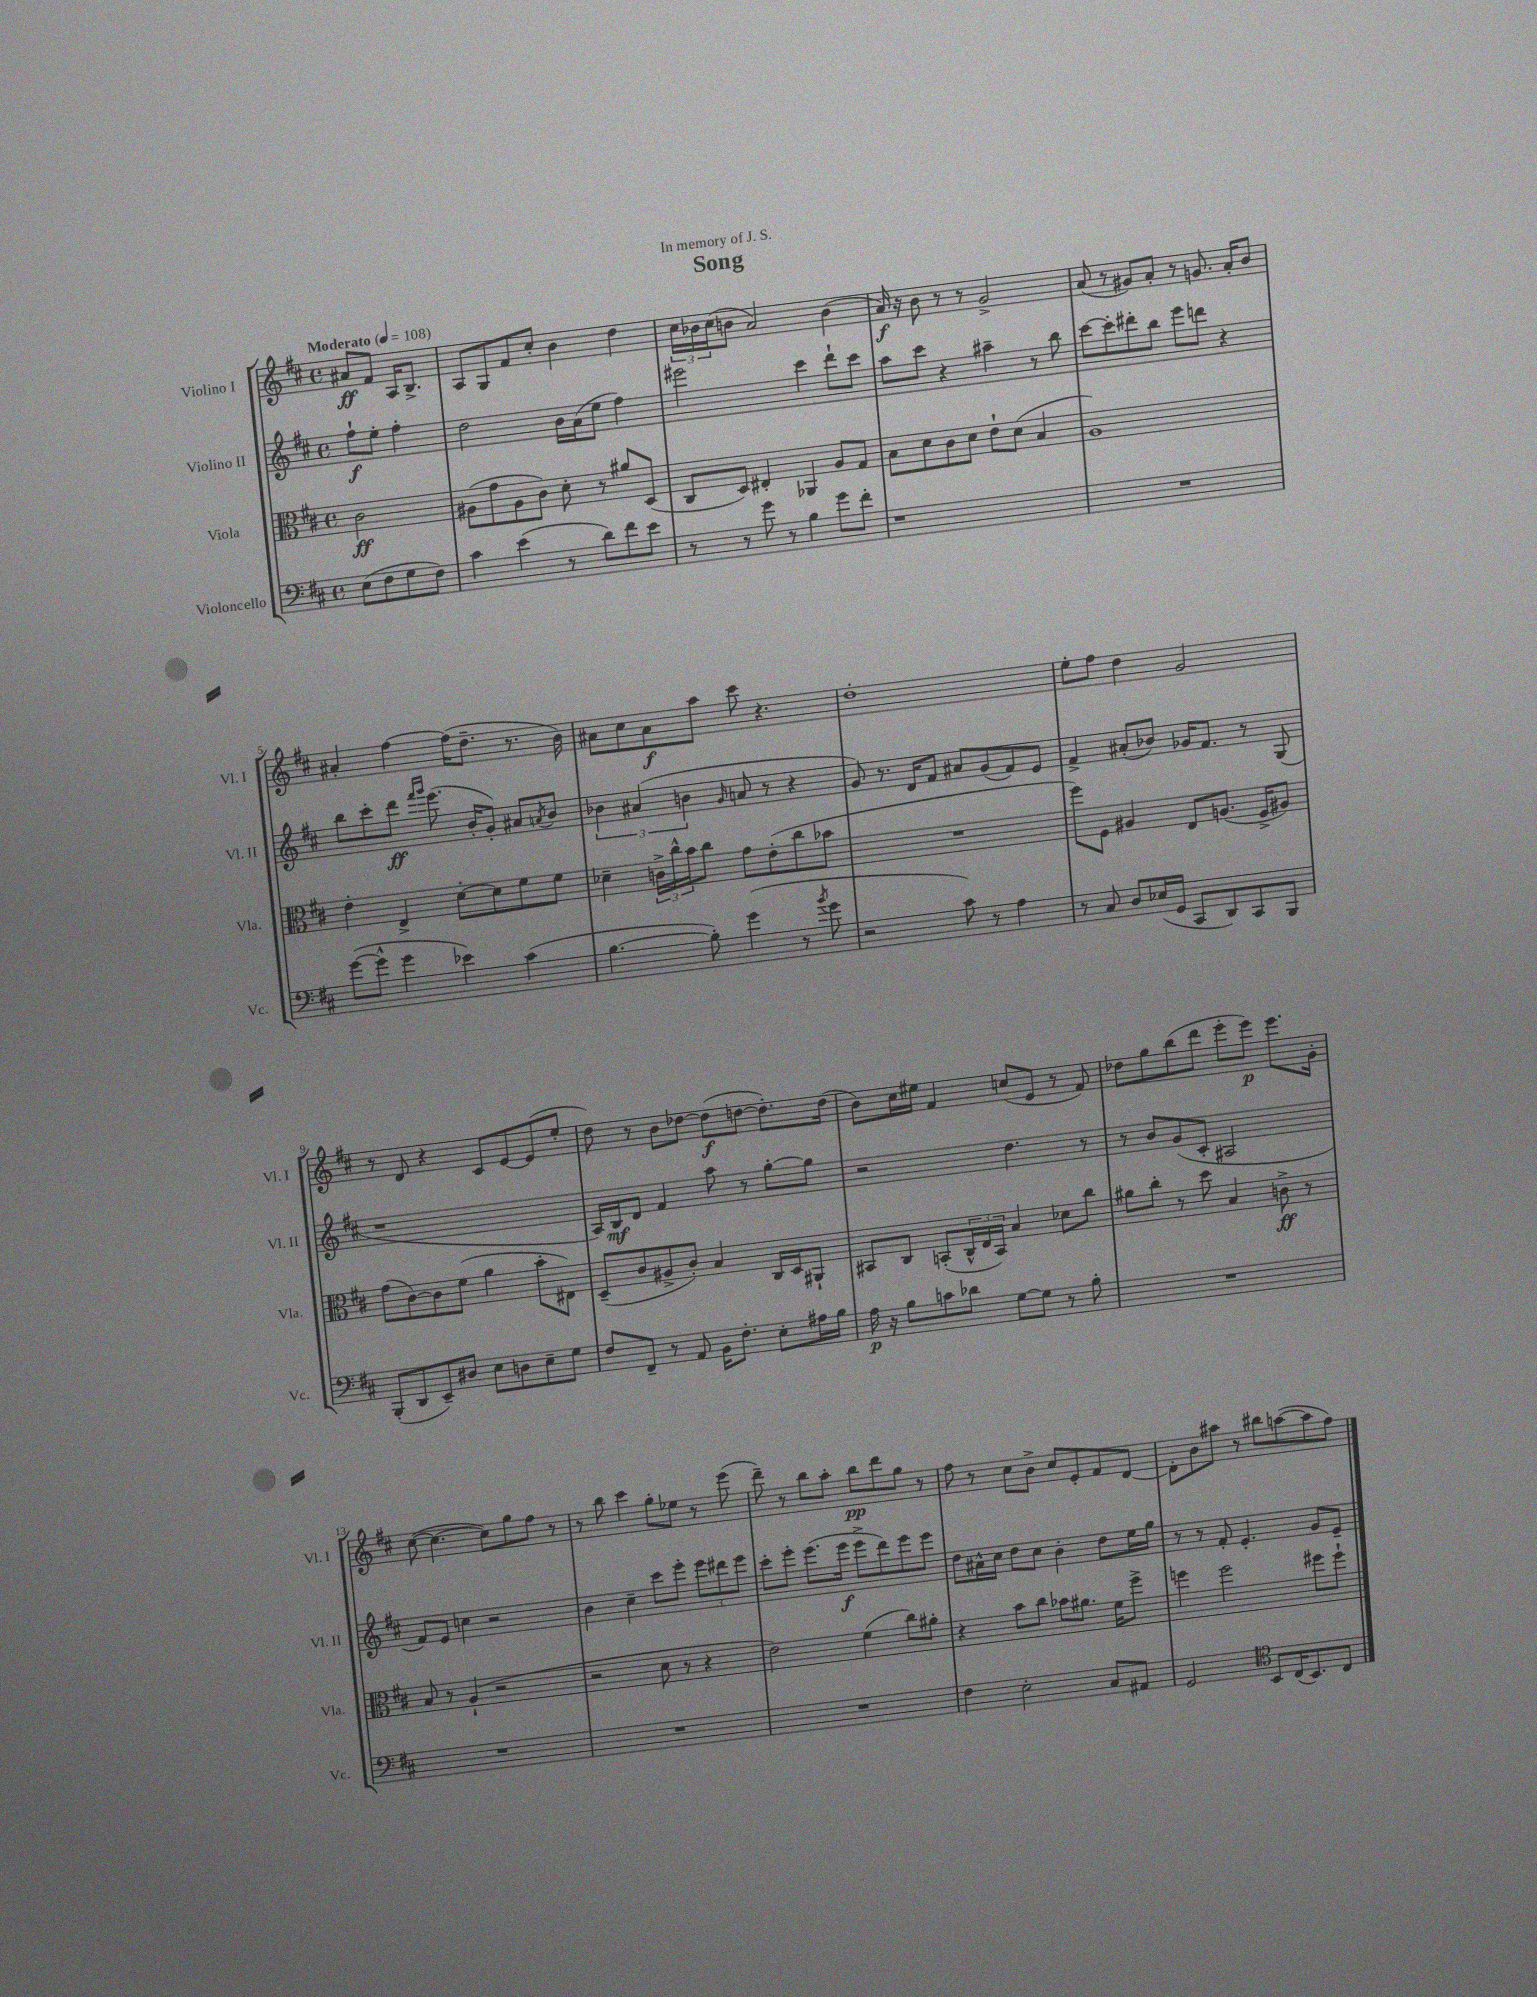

**kern	**dynam	**kern	**dynam	**kern	**dynam	**kern	**dynam
*part4	*part4	*part3	*part3	*part2	*part2	*part1	*part1
*staff4	*staff4	*staff3	*staff3	*staff2	*staff2	*staff1	*staff1
*I"Violoncello	*	*I"Viola	*	*I"Violino II	*	*I"Violino I	*
*I'Vc.	*	*I'Vla.	*	*I'Vl. II	*	*I'Vl. I	*
*clefF4	*	*clefC3	*	*clefG2	*	*clefG2	*
*k[f#c#]	*	*k[f#c#]	*	*k[f#c#]	*	*k[f#c#]	*
*M4/4	*	*M4/4	*	*M4/4	*	*M4/4	*
*met(c)	*	*met(c)	*	*met(c)	*	*met(c)	*
*MM108	*	*MM108	*	*MM108	*	*MM108	*
=	=	=	=	=	=	=	=
!	!	!	!	!	!	!LO:TX:a:B:t=Moderato	!
(8E\L	.	2c#\	ff	8ff#`\L	f	8a#X/L	ff
8F#\	.	.	.	8ee'\J	.	8f#/J	.
8G\	.	.	.	4ff#'\	.	16A/KL	.
.	.	.	.	.	.	8.B^/J	.
8F#\J)	.	.	.	.	.	.	.
=1	=1	=1	=1	=1	=1	=1	=1
4c#\	.	(8A#X\L	.	2dd\	.	8A/L	.
.	.	8g\	.	.	.	8G/	.
(4e\	.	8A#\	.	.	.	8f#/	.
.	.	8c#\J)	.	.	.	8cc#'/J	.
8r	.	8d'\	.	16b\LL	.	4b\	.
.	.	.	.	(16a\J	.	.	.
8d\L)	.	8r	.	8ee\J	.	.	.
8f#\	.	8a#X/L	.	4ff#\)	.	4dd\	.
8e\J	.	(8D/J	.	.	.	.	.
=2	=2	=2	=2	=2	=2	=2	=2
8r	.	8C#/L	.	2eee#X\	.	24cc#\LL	.
.	.	.	.	.	.	24b-X\	.
.	.	.	.	.	.	(24cc#\J	.
8r	.	8D/J)	.	.	.	8bn\J	.
8g\	.	4E#X'/	.	.	.	2a/)	.
8r	.	.	.	.	.	.	.
4B\	.	4AA-X/	.	4ccc#\	.	.	.
8g\L	.	8A/L	.	8ddd`\L	.	(4b\	.
8f#'\J	.	8G/J	.	8ccc#\J	.	.	.
=3	=3	=3	=3	=3	=3	=3	=3
1r	.	8B\L	.	8aa\L	.	16a/)	f
.	.	.	.	.	.	16r	.
.	.	8d\	.	8ccc#\J	.	8b\	.
.	.	8c#\	.	4r	.	8r	.
.	.	8d\J	.	.	.	8r	.
.	.	8e`\L	.	4aa#X~\	.	2g^/	.
.	.	(8d\J	.	.	.	.	.
.	.	4B/	.	8r	.	.	.
.	.	.	.	8bb\	.	.	.
=4	=4	=4	=4	=4	=4	=4	=4
1r	.	1A)	.	[8ccc#\L	.	(8a/	.
.	.	.	.	8ccc#'\]	.	8r	.
.	.	.	.	8ddd#X'\	.	8g#X/L)	.
.	.	.	.	8bb\J	.	8a'/J	.
.	.	.	.	8eee\L	.	8r	.
.	.	.	.	8dddn\J	.	8.gn/	.
.	.	.	.	4r	.	.	.
.	.	.	.	.	.	16a'/KL	.
.	.	.	.	.	.	8b/J	.
!!LO:LB:g=z
=5	=5	=5	=5	=5	=5	=5	=5
([8g\L	.	4e'\	.	8bb\L	.	4a#X'/	.
8g^^\J]	.	.	.	8ccc#'\	.	.	.
4g\	.	4E^/	.	8ddd\J	ff	[4ff#\	.
.	.	.	.	16qqfff#/LL	.	.	.
.	.	.	.	16qqggg/JJ	.	.	.
.	.	.	.	(8.eee\	.	.	.
4e-X\)	.	[8d'\L	.	.	.	(16ff#\KL]	.
.	.	.	.	16b'/KL	.	8.dd~\J	.
.	.	8d\]	.	8g'/J)	.	.	.
(4c#\	.	8f#\	.	8a#X/L	.	8.r	.
.	.	.	.	8qan/	.	.	.
.	.	8f#\J	.	8b/J	.	.	.
.	.	.	.	.	.	16b\)	.
=6	=6	=6	=6	=6	=6	=6	=6
[4.B\	.	4d-X~\	.	6b-X\	.	8a#X\L	.
.	.	.	.	.	.	8cc#\	.
.	.	.	.	(6a#X/	.	.	.
.	.	24cn^\LL	.	.	.	8a#\	f
.	.	24cc#^^\	.	.	.	.	.
.	.	24b\J	.	6bn\	.	.	.
8B'\])	.	8cc#\J	.	.	.	8aa\J	.
.	.	.	.	16qqg/	.	.	.
(4g\	.	8g\L	.	8an/	.	8ccc#\	.
.	.	(8e'\	.	8r	.	4.r	.
8r	.	8cc#\	.	4r	.	.	.
8qb/	.	.	.	.	.	.	.
8g\	.	8b-X\J	.	.	.	.	.
=7	=7	=7	=7	=7	=7	=7	=7
2r	.	1r	.	8g/)	.	1dd'	.
.	.	.	.	8.r	.	.	.
.	.	.	.	16d/KL	.	.	.
.	.	.	.	8f#/J	.	.	.
8c#\)	.	.	.	8a#X/L	.	.	.
8r	.	.	.	(8g/	.	.	.
4A\	.	.	.	8f#/)	.	.	.
.	.	.	.	8e/J	.	.	.
=8	=8	=8	=8	=8	=8	=8	=8
8r	.	8ff#\L)	.	4f#^/	.	8ee'\L	.
8C#/	.	8F#\J	.	.	.	8ff#\J	.
8D/L	.	4A#X/	.	(8a#X'/L	.	4dd\	.
(16E-X/L	.	.	.	8b-X/J)	.	.	.
16GG/JJ	.	.	.	.	.	.	.
8CC#/L	.	8E/L	.	16g-X/KL	.	2g/	.
.	.	.	.	8.f#/J	.	.	.
8DD/)	.	(8.An/J	.	.	.	.	.
8CC#/	.	.	.	8r	.	.	.
.	.	16F#^/KL	.	.	.	.	.
8BBB/J	.	8A#X/J)	.	(8G/	.	.	.
!!LO:LB:g=z
=9	=9	=9	=9	=9	=9	=9	=9
(8BBB'/L	.	(8g\L	.	1r	.	8r	.
8DD/	.	[8c#\)	.	.	.	8d/	.
8EE~/)	.	8c#\]	.	.	.	4r	.
8D#X/J	.	(8f#\J	.	.	.	.	.
8E\L	.	4a\	.	.	.	8c#/L	.
8Dn\	.	.	.	.	.	[8e/	.
8E~\	.	8b'\L	.	.	.	(8e/]	.
8G\J	.	8E#X\J)	.	.	.	8ee'/J	.
=10	=10	=10	=10	=10	=10	=10	=10
8F#/L	.	(8D~/L	.	16A/LL)	.	8dd\)	.
.	.	.	.	16B/J	mf	.	.
8FF#~/J	.	8c#/	.	8d/J	.	8r	.
8r	.	8A#X^/	.	4f#/	.	8b\L	.
8AA/	.	8c#'/J)	.	.	.	[8dd-X\J	.
16BB\KL	.	4B/	.	8aa\	.	(8dd-\L]	f
8.F#'\J	.	.	.	.	.	.	.
.	.	.	.	8r	.	[8ddn\J	.
8E'\L	.	16C#/LL	.	[8gg'\L	.	8.dd'\L])	.
.	.	16D/J	.	.	.	.	.
16A#X\L	.	8AA#X`/J	.	8gg\J]	.	.	.
16B\JJ	.	.	.	.	.	(16dd\Jk	.
=11	=11	=11	=11	=11	=11	=11	=11
16A\	p	8BB#X/L	.	2r	.	8b\L)	.
16r	.	.	.	.	.	.	.
8B\L	.	8C#/J	.	.	.	16cc#\L	.
.	.	.	.	.	.	16ee#X\JJ	.
8cn\	.	(8BBn'/L	.	.	.	4f#/	.
8d-X\J	.	24C#^^/L	.	.	.	.	.
.	.	24E/	.	.	.	.	.
.	.	24BB/JJ)	.	.	.	.	.
[8G\L	.	4B/	.	4.dd\	.	(8ccn/L	.
8G\J]	.	.	.	.	.	8e/J	.
8r	.	8d-X\L	.	.	.	8r	.
8B'\	.	8cc#\J	.	8r	.	8f#/)	.
=12	=12	=12	=12	=12	=12	=12	=12
1r	.	8a#X\L	.	8r	.	8dd-X\L	.
.	.	8cc#'\J	.	8b/L	.	8gg\	.
.	.	8r	.	(8g/	.	(8bb\	.
.	.	8dd\	.	8c#'/J	.	8ddd\J	.
.	.	4B/	.	2A#X/	.	8eee'\L	.
.	.	.	.	.	.	8eee\J)	p
.	.	8cn^\	ff	.	.	8.eee\L	.
.	.	8r	.	.	.	.	.
.	.	.	.	.	.	16g'\Jk	.
!!LO:LB:g=z
=13	=13	=13	=13	=13	=13	=13	=13
1r	.	8B/	.	8f#/L)	.	([8cc#\	.
.	.	8r	.	8e/J	.	4.cc#\_	.
.	.	(4A`/	.	4ccn\	.	.	.
.	.	2r	.	2r	.	8cc#\L])	.
.	.	.	.	.	.	8gg\	.
.	.	.	.	.	.	8ff#\J	.
.	.	.	.	.	.	8r	.
=14	=14	=14	=14	=14	=14	=14	=14
1r	.	2r	.	4b\	.	8r	.
.	.	.	.	.	.	8bb\	.
.	.	.	.	4cc#~\	.	4ccc#\	.
.	.	8d\	.	8ccc#\L	.	8gg'\L	.
.	.	8r	.	8eee'\J	.	8ee-X\J	.
.	.	4r	.	12eee\L	.	8r	.
.	.	.	.	12ddd#X\	.	.	.
.	.	.	.	.	.	(8eee\	.
.	.	.	.	12eee\J	.	.	.
=15	=15	=15	=15	=15	=15	=15	=15
1r	.	2e\)	.	8ccc#'\L	.	8ddd~\)	.
.	.	.	.	8eee'\J	.	8r	.
.	.	.	.	(8.eee\L	.	8bb\L	.
.	.	.	.	.	.	8aa'\J	.
.	.	.	.	16eee\Jk	f	.	.
.	.	(4f#\	.	8eee^\L	.	8bb\L	pp
.	.	.	.	8ddd\)	.	8ddd\	.
.	.	8cc#\L)	.	8eee\	.	8gg\J	.
.	.	8a#X'\J	.	8eee\J	.	8r	.
=16	=16	=16	=16	=16	=16	=16	=16
4F#\	.	4r	.	8dd\L	.	8ff#\	.
.	.	.	.	16a#X^^\L	.	8r	.
.	.	.	.	16cc#\JJ	.	.	.
2E'\	.	8b\L	.	8dd\L	.	8cc#\L	.
.	.	8cc#\J	.	8cc#\J	.	8b^\J	.
.	.	8b-X\L	.	4b'\	.	8cc#/L	.
.	.	8.a#X\J	.	.	.	8e'/	.
8C#/L	.	.	.	8dd\L	.	8f#/	.
.	.	16f#\KL	.	.	.	.	.
8AA#X/J	.	8ff#^\J	.	16ee\L	.	[8d/J	.
.	.	.	.	16gg\JJ	.	.	.
=17	=17	=17	=17	=17	=17	=17	=17
2GG/	.	4ffn\	.	8r	.	8d'\L]	.
.	.	.	.	8r	.	8b\	.
.	.	2ff\	.	8f#'/	.	8aa#X\J	.
.	.	.	.	4.e'/	.	8r	.
*clefC4	*	*	*	*	*	*	*
8BB/L	.	.	.	.	.	8bb#X\L	.
(16C#/K	.	.	.	.	.	([8aan\	.
8.BB/)	.	.	.	.	.	.	.
.	.	8ff#X\L	.	8g/L	.	8aa\]	.
8C#/J	.	8ff#`\J	.	8e~/J	.	8ff#\J)	.
==	==	==	==	==	==	==	==
*-	*-	*-	*-	*-	*-	*-	*-
